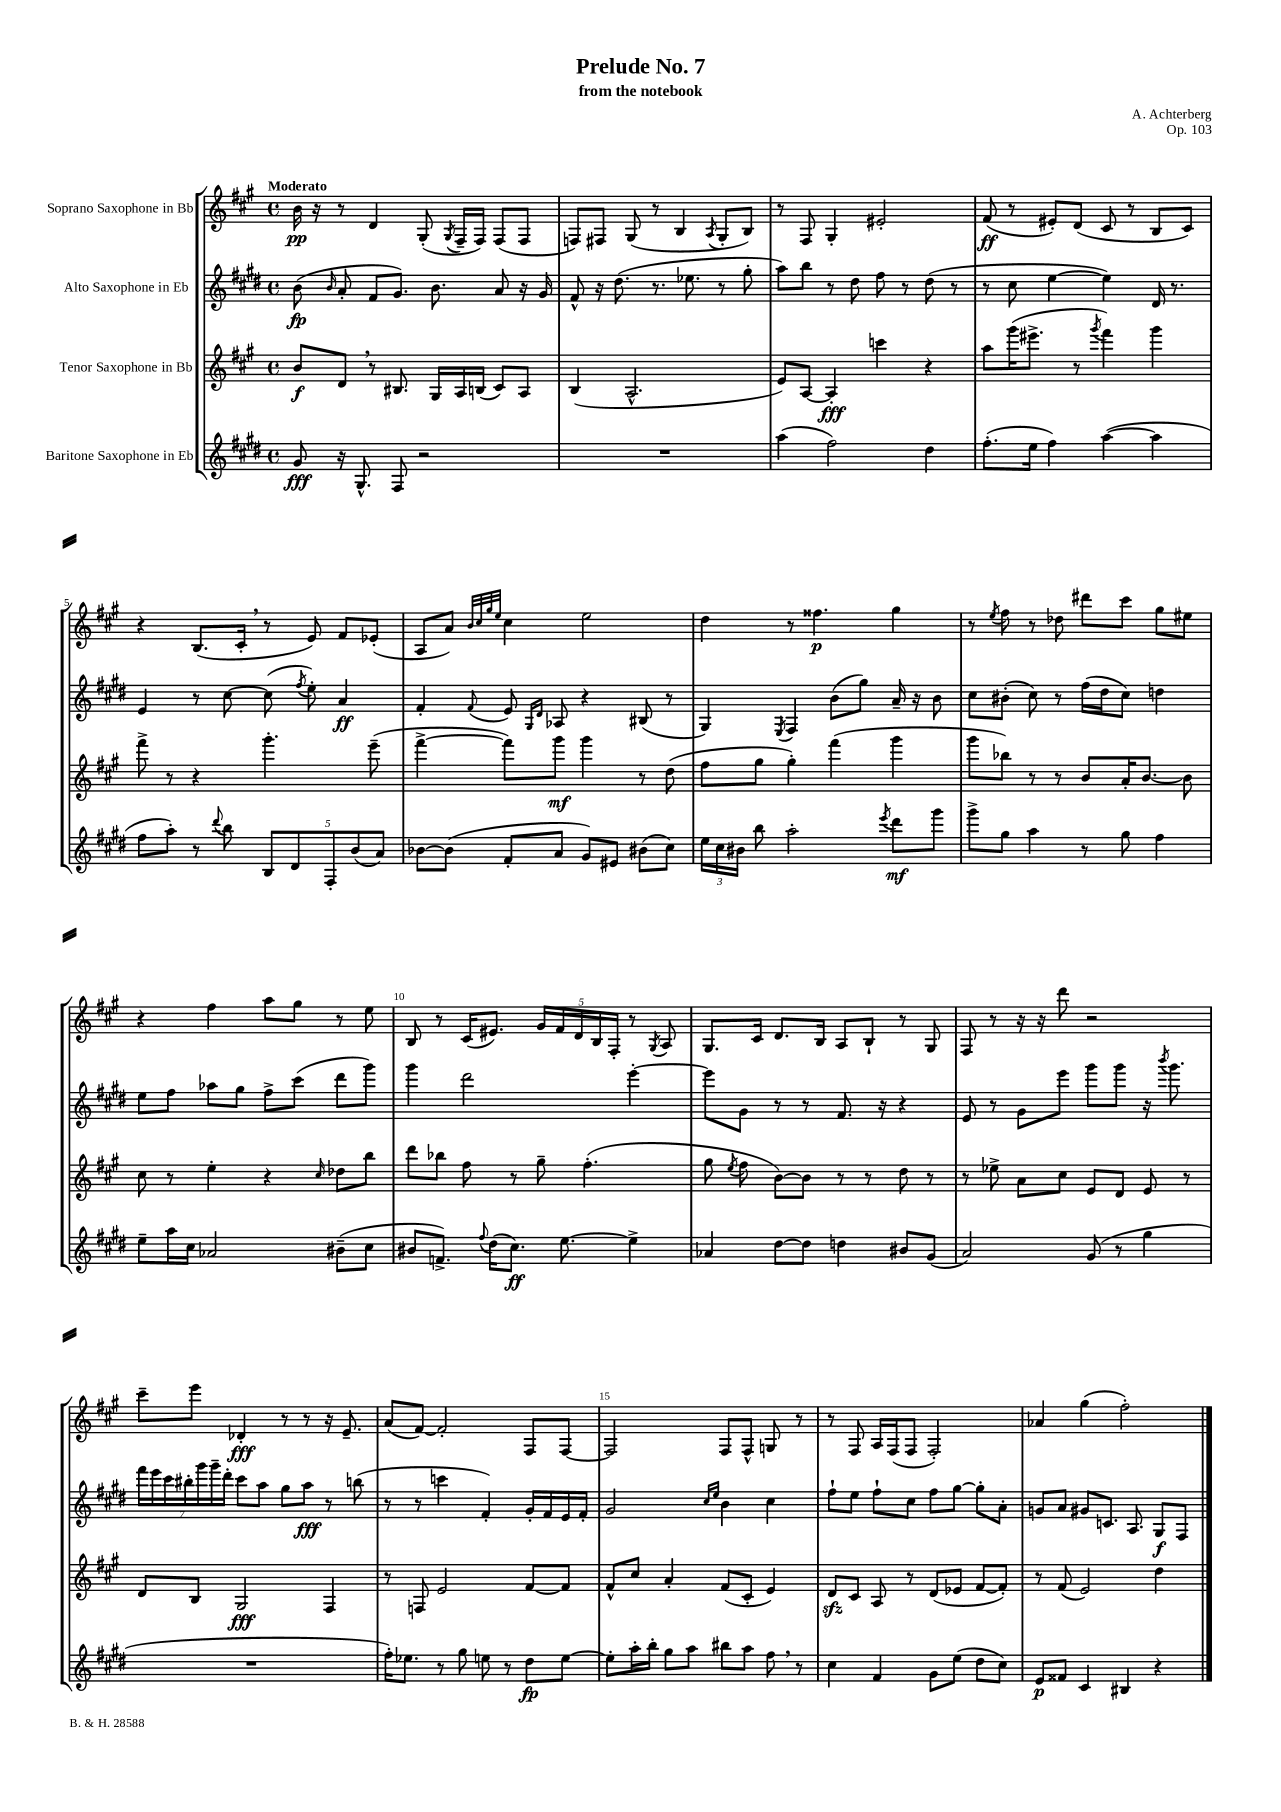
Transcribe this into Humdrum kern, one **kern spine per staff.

**kern	**kern	**kern	**kern
*staff4	*staff3	*staff2	*staff1
*clefG2	*clefG2	*clefG2	*clefG2
*k[f#c#g#d#]	*k[f#c#g#]	*k[f#c#g#d#]	*k[f#c#g#]
*M4/4	*M4/4	*M4/4	*M4/4
*met(c)	*met(c)	*met(c)	*met(c)
8g#/	8b/L	(8b\	16b\
.	.	.	16r
.	.	16qqb/	.
16r	8d/J	8a'/	8r
8.G#^^/	.	.	.
.	8r	8f#/L	4d/
8F#/	8.B#/	8.g#/J)	.
2r	.	.	(8G#'/
.	16G#/LL	8.b\	.
.	.	.	8qG#/
.	16A/	.	16F#~/LL
.	(16B/JJ	.	16F#/JJ)
.	8c#/L)	8a/	(8F#/L
.	8A/J	16r	8F#/J
.	.	16g#/	.
=	=	=	=
1r	(4B/	8f#^^/	8F/L)
.	.	16r	8F#/J
.	.	(8.dd#\	.
.	2.A^^/	.	(8G#/
.	.	8.r	8r
.	.	.	4B/
.	.	8.ee-\	.
.	.	.	8qA/
.	.	8r	8G#'/L
.	.	8gg#'\	8B/J)
=	=	=	=
(4aa\	8e/L)	8aa\L)	8r
.	[8A/J	8bb\J	8F#/
2ff#\)	4A'/]	8r	4G#'/
.	.	8dd#\	.
.	4ccc\	8ff#\	2e#'/
.	.	8r	.
4dd#\	4r	(8dd#\	.
.	.	8r	.
=	=	=	=
(8.ff#'\L	8aa\L	8r	(8f#/
.	(16ggg#\K	8cc#\	8r
16ee\Jk	8.eee#^\J	.	.
4ff#\)	.	[4ee\	8e#'/L)
.	8r	.	(8d/J
.	8qggg#/	.	.
([4aa\	4fff#\)	4ee\])	8c#/
.	.	.	8r
4aa\]	4ggg#\	16d#/	8B/L
.	.	8.r	.
.	.	.	8c#/J)
=	=	=	=
8ff#\L	8fff#^\	4e/	4r
8aa'\J)	8r	.	.
8r	4r	8r	(8.B/L
8qqddd#/	.	.	.
8bb\	.	[8cc#\	.
.	.	.	16c#'/Jk
10B/L	4.ggg#'\	(8cc#\]	8r
10d#/	.	.	.
.	.	8qff#/	.
.	.	8ee'\)	8e/)
10F#'/	.	.	.
.	.	4a/	8f#/L
(10b/	.	.	.
.	(8eee~\	.	(8e-'/J
10a/J)	.	.	.
=	=	=	=
[8b-\L	[4fff#^\	4f#'/	8A/L
(8b-\]J	.	.	8a/J)
.	.	.	32qqb/LLL
.	.	.	32qqcc#/
.	.	.	32qqgg#/
.	.	8qqf#/	32qqee/JJJ
8f#'/L	8fff#\]L)	8e/	4cc#\
.	.	16qqG#/LL	.
.	.	16qqd#/JJ	.
8a/J	8ggg#\J	8A-/	.
8g#/L)	4ggg#\	4r	2ee\
8e#/J	.	.	.
(8b#\L	8r	(8B#/	.
8cc#\J)	(8dd\	8r	.
=	=	=	=
24ee\LL	8ff#\L	4G#/)	4dd\
24cc#\	.	.	.
24b#\JJ	.	.	.
8bb\	8gg#\J	.	.
.	.	8qE/	.
2aa'\	4gg#'\)	4F#/	8r
.	.	.	4.ff##\
.	(4fff#\	(8b\L	.
.	.	8gg#\J)	.
8qeee/	.	.	.
8ddd#\L	4ggg#\	16a~/	4gg#\
.	.	16r	.
8ggg#\J	.	8b\	.
=	=	=	=
8ggg#^\L	8ggg#\L	8cc#\L	8r
.	.	.	8qee/
8gg#\J	8bb-\J)	(8b#'\J	8ff#\
4aa\	8r	8cc#\)	8r
.	8r	8r	8dd-\
8r	8b/L	(16ff#\LL	8ddd#\L
.	.	16dd#\J	.
8gg#\	16a'/K	8cc#\J)	8ccc#\J
.	[8.b/J	.	.
4ff#\	.	4dd\	8gg#\L
.	8b\]	.	8ee#\J
=	=	=	=
8ee~\L	8cc#\	8ee\L	4r
16aa\L	8r	8ff#\J	.
16cc#\JJ	.	.	.
2a-/	4ee'\	8aa-\L	4ff#\
.	.	8gg#\J	.
.	4r	8ff#^\L	8aa\L
.	.	(8ccc#\J	8gg#\J
.	16qqcc#/	.	.
(8b#~\L	8dd-\L	8ddd#\L	8r
8cc#\J	8bb\J	8ggg#\J)	8ee\
=	=	=	=
8b#/L	8ddd\L	4ggg#\	8B/
8.f^/J)	8bb-\J	.	8r
.	8ff#\	2ddd#\	(16c#/LK
8qqff#/	.	.	.
(16dd#\LK	.	.	8.e#/J)
8.cc#\J)	8r	.	.
.	8gg#~\	.	20g#/LL
.	.	.	20f#/
[8.ee\	.	.	.
.	.	.	20d/
.	(4.ff#'\	.	.
.	.	.	20B/
.	.	.	20F#'/JJ
4ee^\]	.	[4eee'\	8r
.	.	.	8qG#/
.	.	.	8A/
=	=	=	=
4a-/	8gg#\	8eee\]L	8.G#/L
.	8qee/	.	.
.	8ff#\	8g#\J	.
.	.	.	16c#/Jk
[8dd#\L	[8b\L)	8r	8.d/L
8dd#\]J	8b\]J	8r	.
.	.	.	16B/Jk
4dd\	8r	8.f#/	8A/L
.	8r	.	8B`/J
.	.	16r	.
8b#/L	8dd\	4r	8r
(8g#/J	8r	.	8G#/
=	=	=	=
2a/)	8r	8e/	8F#/
.	8ee-^\	8r	8r
.	8a\L	8g#\L	16r
.	.	.	16r
.	8cc#\J	8eee\J	8ddd\
(8g#/	8e/L	8ggg#\L	2r
8r	8d/J	8ggg#\J	.
4gg#\	8e/	16r	.
.	.	8qbbb/	.
.	.	8.ggg#\	.
.	8r	.	.
=	=	=	=
1r	8d/L	28fff#\LL	8ccc#~\L
.	.	28eee\	.
.	.	28ccc#\	.
.	.	28bb#'\	.
.	8B/J	.	8eee\J
.	.	28ggg#\	.
.	.	28ggg#~\	.
.	.	28ddd#'\JJ	.
.	2G#/	8ccc#\L	4d-'/
.	.	8aa\J	.
.	.	8gg#\L	8r
.	.	8aa\J	8r
.	4F#/	8r	16r
.	.	.	8.e~/
.	.	(8bb\	.
=	=	=	=
16ff#'\LK)	8r	8r	(8a/L
8.ee-\J	.	.	.
.	8F/	8r	[8f#/J)
8r	2e/	4ccc\	2f#'/]
8gg#\	.	.	.
8ee\	.	4f#'/)	.
8r	.	.	.
8dd#\L	[8f#/L	16g#'/LL	8F#/L
.	.	16f#/	.
[8ee\J	8f#/]J	16e/	[8F#/J
.	.	16f#'/JJ	.
=	=	=	=
8ee'\]L	8f#^^/L	2g#/	2F#/]
16aa'\L	8cc#/J	.	.
16bb'\JJ	.	.	.
8gg#\L	4a'/	.	.
8aa\J	.	.	.
.	.	16qqcc#/LL	.
.	.	16qqee/JJ	.
8bb#\L	(8f#/L	4b\	8F#/L
8aa\J	8c#'/J	.	8F#^^/J
8ff#\	4e/)	4cc#\	8G/
8r	.	.	8r
=	=	=	=
4cc#\	8d/L	8ff#`\L	8r
.	8c#/J	8ee\J	8F#/
4f#/	8A/	8ff#`\L	16A/LL
.	.	.	(16F#/J
.	8r	8cc#\J	8F#/J
8g#\L	(8d/L	8ff#\L	2F#'/)
(8ee\J	8e-/J	[8gg#\J	.
8dd#\L	[8f#/L	8gg#'\]L	.
8cc#\J)	8f#'/]J)	8a'\J	.
=	=	=	=
8e/L	8r	8g/L	4a-/
8f##/J	(8f#/	8a/J	.
4c#/	2e/)	8g#/L	(4gg#\
.	.	8.c/J	.
4B#/	.	.	2ff#'\)
.	.	8.A/	.
4r	4dd\	8G#/L	.
.	.	8F#/J	.
==	==	==	==
*-	*-	*-	*-
